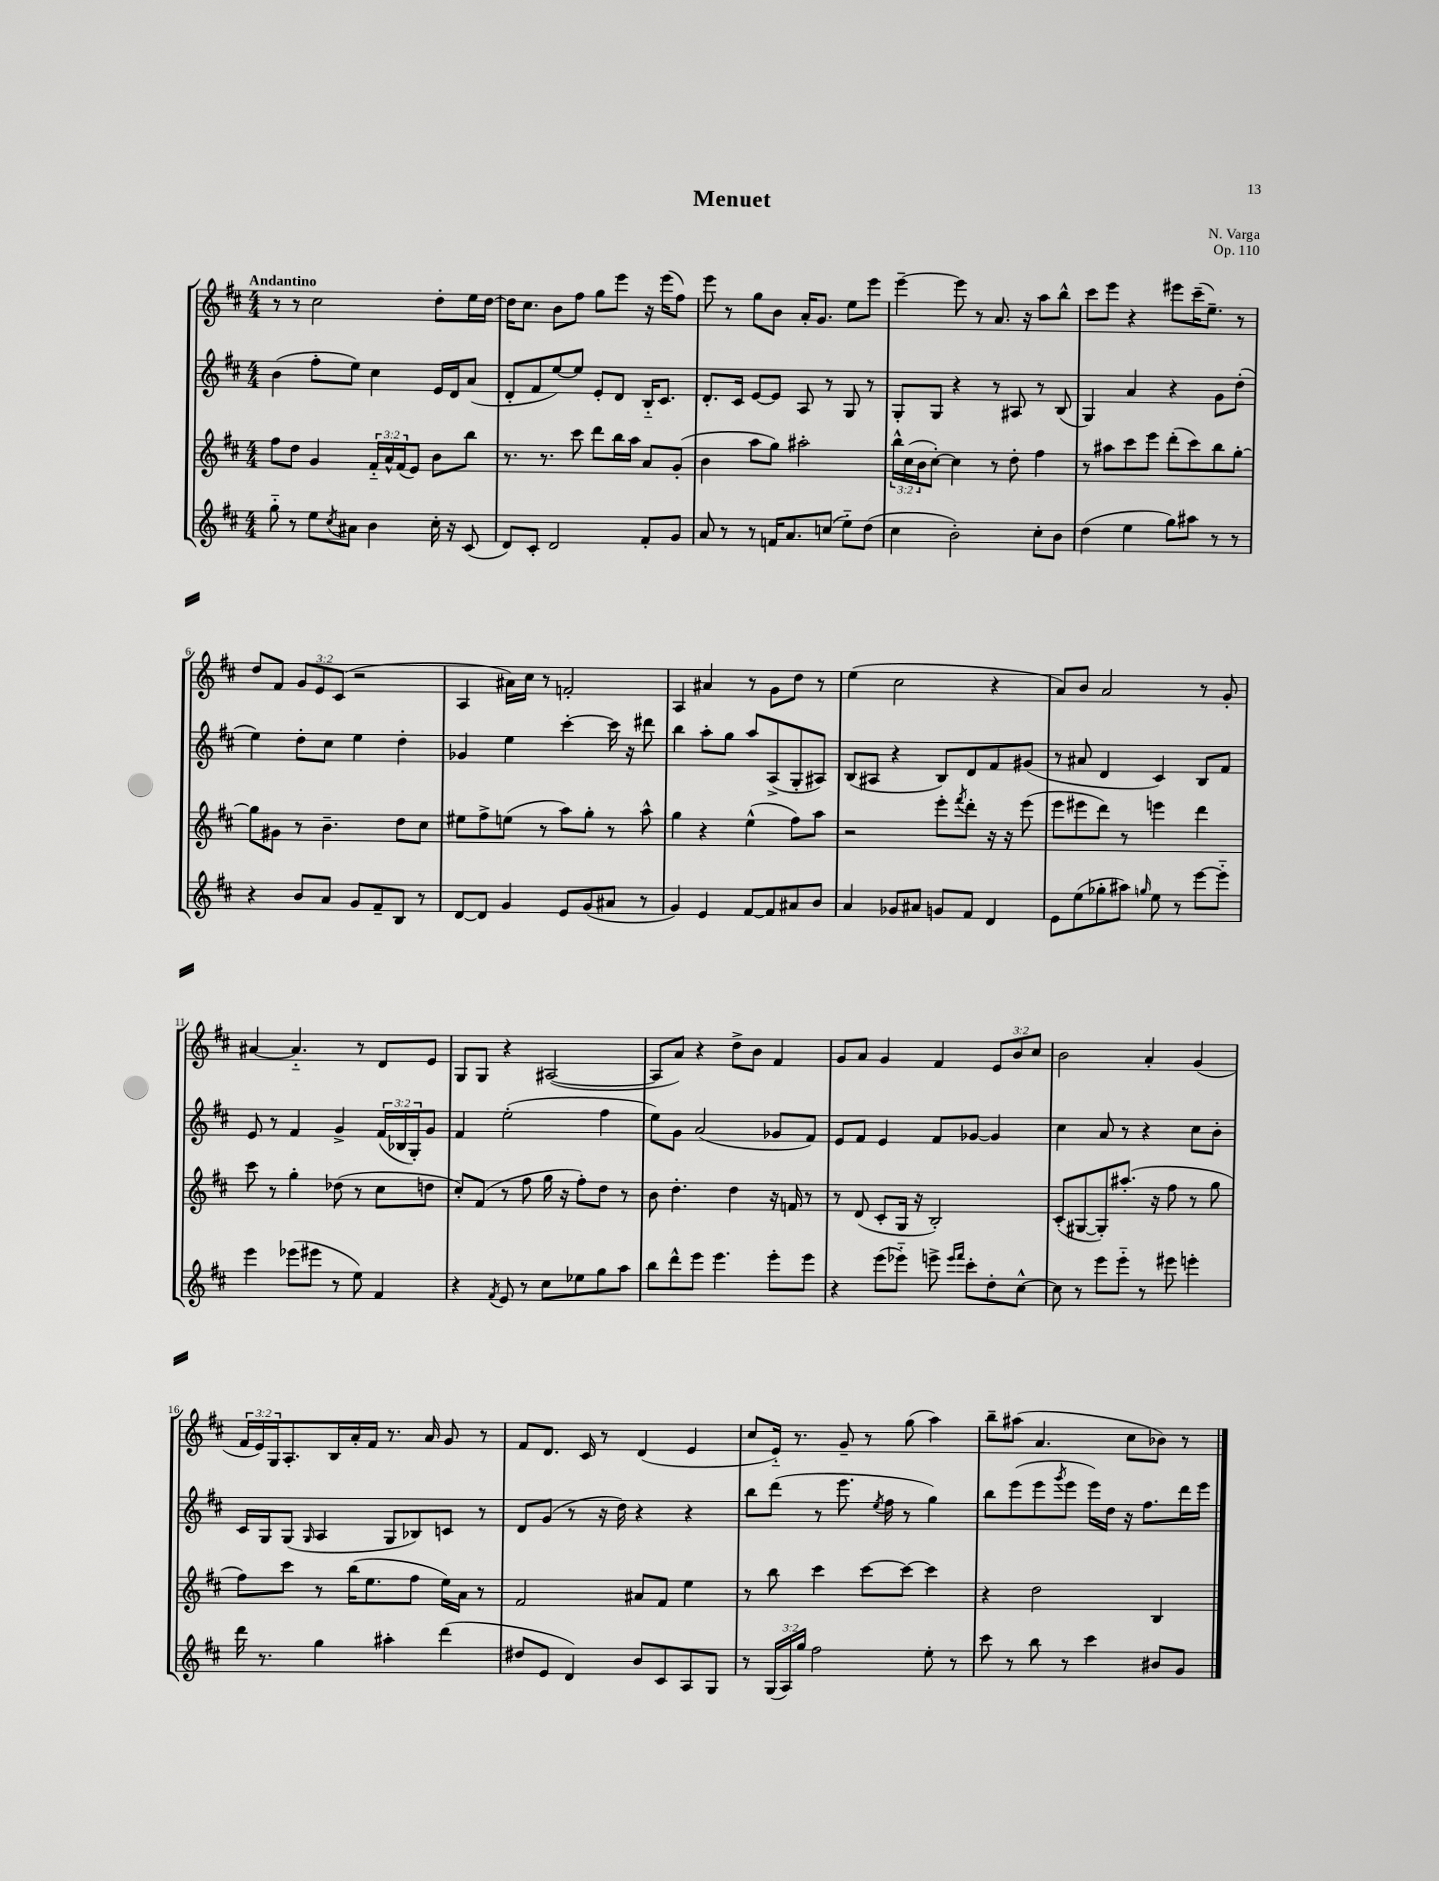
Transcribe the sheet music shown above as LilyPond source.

\header { title = "Menuet" composer = "N. Varga" opus = "Op. 110" }
<<
\new StaffGroup <<
\new Staff = "s0" {
    \clef treble \key d \major \numericTimeSignature \time 4/4 \override Staff.TupletNumber.text = #tuplet-number::calc-fraction-text \tempo "Andantino"
    r8 r8 cis''2 d''8-. e''16 d''16~ |
    d''16 cis''8. b'8 fis''8 g''8 e'''8 r16 e'''16( fis''8) |
    e'''8 r8 g''8 b'8 a'16-. g'8. e''8 e'''8 |
    e'''4~-- e'''8 r8 a'8. r16 a''8 b''8-^ |
    cis'''8 e'''8 r4 eis'''8 cis'''16--( e''8.--) r8 |
    d''8 fis'8 \tuplet 3/2 { g'8 e'8 cis'8( } r2 |
    a4 ais'16) cis''16 r8 f'2-. |
    a4 ais'4 r8 g'8 d''8 r8 |
    e''4( cis''2 r4 |
    a'8) b'8 a'2 r8 g'8-. |
    ais'4~ ais'4.-_ r8 d'8 e'8 |
    g8 g8 r4 ais2~( |
    ais8 a'8) r4 d''8-> b'8 fis'4 |
    g'8 a'8 g'4 fis'4 \tuplet 3/2 { e'8 b'8 cis''8 } |
    b'2 a'4-. g'4( |
    \tuplet 3/2 { fis'16 e'16) g16 } a8.-. b16 a'16-. fis'16 r8. a'16 g'8 r8 |
    fis'8 d'8. cis'16 r8 d'4( e'4 |
    cis''8 e'16-_) r8. g'8-- r8 g''8( a''4) |
    b''8-- ais''8( a'4. cis''8 bes'8) r8 \bar "|." |
}
\new Staff = "s1" {
    \clef treble \key d \major \numericTimeSignature \time 4/4 \override Staff.TupletNumber.text = #tuplet-number::calc-fraction-text
    b'4( fis''8-. e''8) cis''4 e'16 d'16 a'8( |
    d'8-. fis'8 e''8~) e''8 e'8-. d'8 b16-_ cis'8. |
    d'8.-. cis'16 e'8~ e'8 a8 r8 g8 r8 |
    g8-. g8 r4 r8 ais8 r8 b8( |
    g4) a'4 r4 g'8 d''8-.( |
    e''4) d''8-. cis''8 e''4 d''4-. |
    ges'4 e''4 cis'''4~-. cis'''16 r16 dis'''8 |
    b''4 a''8-. g''8 a''8 a8->( g8-. ais8) |
    b8( ais8 r4 b8) d'8 fis'8 gis'8( |
    r8 ais'8 d'4 cis'4) b8 fis'8 |
    e'8 r8 fis'4 g'4-> \tuplet 3/2 { fis'16( bes16 g16-.) } g'8 |
    fis'4 e''2-.( fis''4 |
    e''8) g'8 a'2( ges'8 fis'8) |
    e'8 fis'8 e'4 fis'8 ges'8~ ges'4 |
    cis''4 a'8 r8 r4 cis''8 b'8-. |
    cis'16 g16 g8( \grace { g16 } a4 g8 bes8) c'8 r8 |
    d'8 g'8( r8 r16 d''16) r4 r4 |
    b''8 d'''8( r8 e'''8. \acciaccatura { e''8 } fis''16 r8 g''4) |
    b''8 e'''8( e'''8 \acciaccatura { g'''8 } e'''8 e'''16) d''16 r16 fis''8. d'''16 e'''16 \bar "|." |
}
\new Staff = "s2" {
    \clef treble \key d \major \numericTimeSignature \time 4/4 \override Staff.TupletNumber.text = #tuplet-number::calc-fraction-text
    fis''8 d''8 g'4 \tuplet 3/2 { fis'16-_ a'16-^ fis'16( } e'8) b'8 b''8 |
    r8. r8. cis'''8 d'''8 b''16 a''16 a'8 g'8-.( |
    b'4 a''8 g''8) ais''2-. |
    \tuplet 3/2 { b''16-^ cis''16( b'16 } cis''8~-.) cis''4 r8 d''8-. fis''4 |
    r8 ais''8 cis'''8 e'''8 d'''8-.( cis'''8) b''8 g''8~-. |
    g''8 gis'8 r8 b'4.-- d''8 cis''8 |
    eis''8 fis''8-> e''8( r8 a''8) g''8-. r8 a''8-^ |
    g''4 r4 e''4-^( fis''8) a''8 |
    r2 e'''8-. \acciaccatura { fis'''8 } d'''8-. r16 r16 e'''8( |
    e'''8 eis'''8 d'''8) r8 e'''4 d'''4 |
    cis'''8 r8 g''4-. des''8( r8 cis''8 d''8 |
    cis''8-.) fis'8( r8 fis''8 g''16 r16 fis''8-.) d''8 r8 |
    b'8 d''4.-. d''4 r16 f'16 r8 |
    r8 d'8( cis'8-. g16 r16 b2-.) |
    cis'8-.( gis8~ gis8-.) ais''8.-.( r16 fis''8 r8 g''8 |
    fis''8) cis'''8 r8 b''16( e''8. fis''8 e''16) a'16 r8 |
    fis'2 ais'8 fis'8 e''4 |
    r8 b''8 cis'''4 cis'''8~ cis'''8~ cis'''4 |
    r4 d''2 b4 \bar "|." |
}
\new Staff = "s3" {
    \clef treble \key d \major \numericTimeSignature \time 4/4 \override Staff.TupletNumber.text = #tuplet-number::calc-fraction-text
    g''8-_ r8 e''8 \acciaccatura { cis''8 } ais'8 b'4 cis''16-. r16 cis'8( |
    d'8) cis'8-. d'2 fis'8-. g'8 |
    a'8 r8 r8 f'16 a'8. c''8( e''8-_) d''8( |
    cis''4 b'2-.) cis''8-. b'8 |
    d''4( e''4 g''8) ais''8 r8 r8 |
    r4 b'8 a'8 g'8 fis'8-- b8 r8 |
    d'8~ d'8 g'4 e'8 g'8( ais'8 r8 |
    g'4) e'4 fis'8~ fis'8 ais'8 b'8 |
    a'4 ges'8 ais'8 g'8 fis'8 d'4 |
    e'8 e''8( ges''8-. ais''8) \grace { g''16 } e''8 r8 e'''8~ e'''8-_ |
    e'''4 ees'''8( eis'''8 r8 e''8) fis'4 |
    r4 \acciaccatura { fis'8 } e'8 r8 cis''8 ees''8 g''8 a''8 |
    b''8 d'''8-^ e'''8 e'''4. e'''8-. e'''8 |
    r4 e'''8( ees'''8-_) e'''8-> \grace { e'''16 fis'''16 } cis'''8-. d''8-. cis''8~-^ |
    cis''8 r8 e'''8 e'''8-_ r8 eis'''8 e'''4-. |
    d'''16 r8. g''4 ais''4-. d'''4( |
    dis''8 e'8 d'4) b'8 cis'8 a8 g8 |
    r8 \tuplet 3/2 { g16( a16) g''16 } fis''2 e''8-. r8 |
    cis'''8 r8 b''8 r8 cis'''4 bis'8 g'8 \bar "|." |
}
>>
>>
